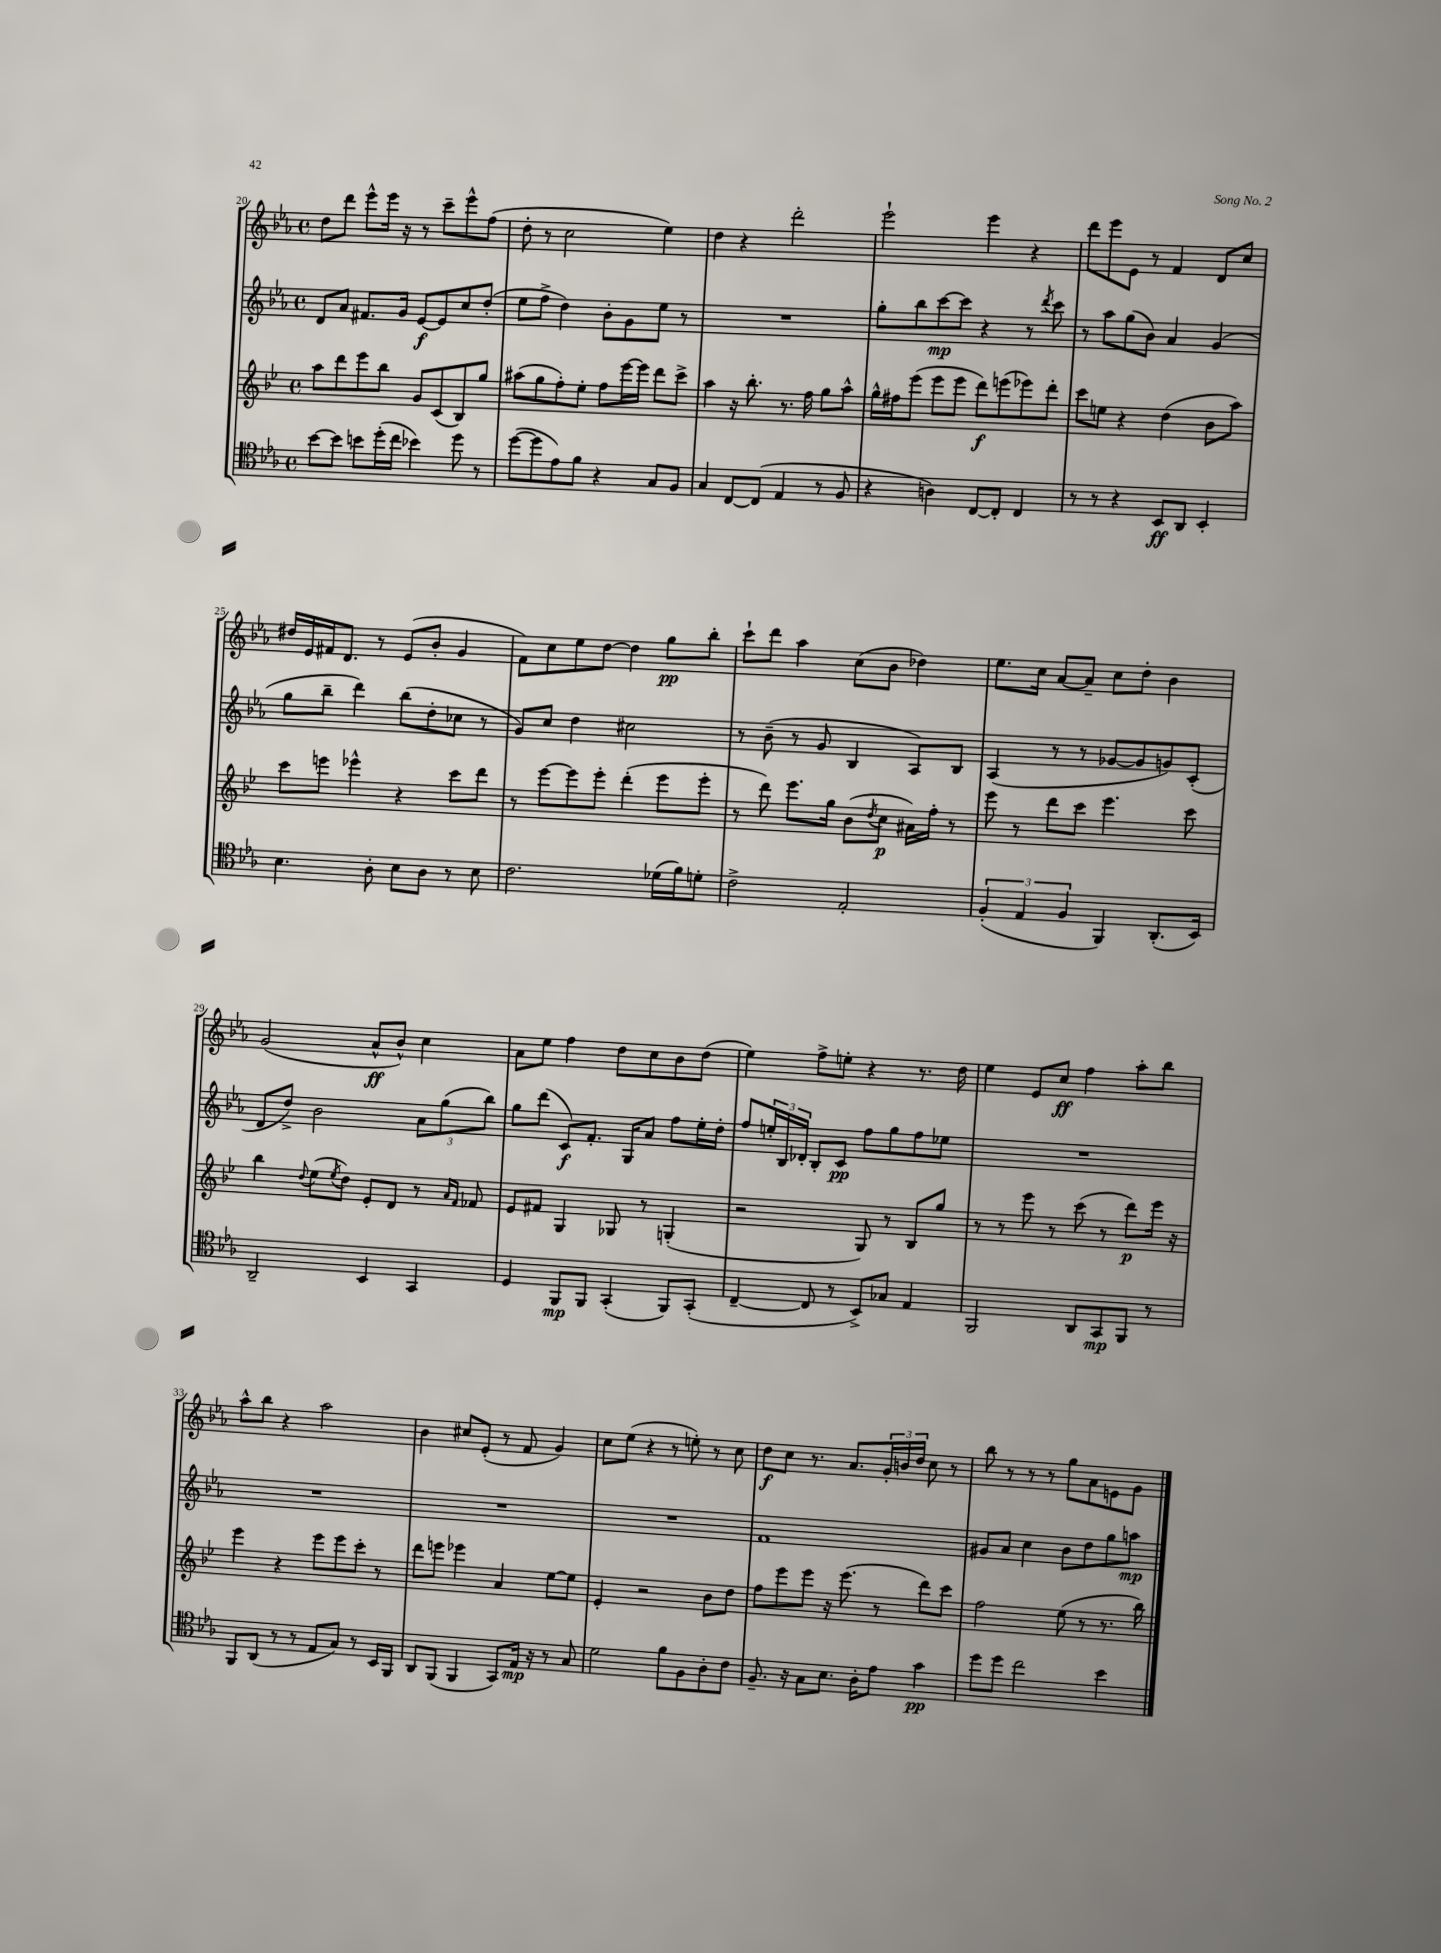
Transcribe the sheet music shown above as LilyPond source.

<<
\new StaffGroup <<
\new Staff = "s0" {
    \clef treble \key ees \major \defaultTimeSignature \time 4/4
    d''8 d'''8 ees'''8-^ ees'''16 r16 r8 c'''8-- ees'''8-^ f''8( |
    d''8-. r8 c''2 ees''4) |
    d''4 r4 d'''2-. |
    ees'''2-! ees'''4 r4 |
    d'''8 ees'''8 ees'8 r8 f'4 d'8 c''8 |
    dis''16 ees'16 fis'16 d'8. r8 ees'8( bes'8-. g'4 |
    f'8) c''8 ees''8 d''8~ d''4 g''8\pp bes''8-. |
    c'''8-! d'''8 aes''4 c''8( bes'8 des''4) |
    ees''8. c''16 aes'8~ aes'8-- c''8 d''8-. bes'4 |
    g'2( aes'8-^\ff bes'8-^) c''4 |
    aes'8 ees''8 f''4 d''8 c''8 bes'8 d''8( |
    ees''4) f''8-> e''8-. r4 r8. d''16 |
    ees''4 ees'8 c''8\ff f''4 aes''8-. bes''8 |
    aes''8-^ bes''8 r4 aes''2 |
    bes'4 cis''8 ees'8-.( r8 f'8 g'4) |
    c''8 ees''8( r4 r8 e''8-.) r8 c''8 |
    d''8\f c''8 r8. aes'8. \tuplet 3/2 { g'16-. b'16 d''16 } c''8 r8 |
    bes''8 r8 r8 r8 g''8 aes'8 e'8 g'8 \bar "|." |
}
\new Staff = "s1" {
    \clef treble \key ees \major \defaultTimeSignature \time 4/4
    d'8 aes'8 fis'8. g'16 ees'8~\f ees'8 c''8 d''8-.( |
    ees''8 f''8-> d''4) bes'8-. g'8 ees''8 r8 |
    R1 |
    g''8-. bes''8 c'''8~\mp c'''8 r4 r8 \acciaccatura { d'''8 } c'''8 |
    r8 aes''8 g''8( bes'8) aes'4 g'4( |
    g''8 bes''8-- d'''4) bes''8( d''8-. ces''8 r8 |
    g'8) c''8 d''4 cis''2 |
    r8 bes'8--( r8 g'8 bes4 aes8) bes8 |
    aes4( r8 r8 ges'8~ ges'8 g'8) c'8-.( |
    d'8 d''8->) bes'2 \tuplet 3/2 { aes'8 g''8( bes''8) } |
    g''8 d'''8( c'8\f) f'8.-. g16 aes'8 f''8 ees''16-. d''16-. |
    f''8 \tuplet 3/2 { e''16-. bes16 des'16-. } bes8-. c'8\pp f''8 g''8 f''8 ees''8 |
    R1 |
    R1 |
    R1 |
    R1 |
    f'1 |
    gis'8 aes'8 c''4 bes'8 d''8 g''8 a''8\mp \bar "|." |
}
\new Staff = "s2" {
    \clef treble \key bes \major \defaultTimeSignature \time 4/4
    a''8 d'''8 ees'''8 bes''8 g'8 c'8( bes8) g''8 |
    ais''8( g''8 f''8-.) ees''8-. f''8 ees'''16~ ees'''16 d'''8 c'''8-> |
    a''4 r16 bes''8.-. r8. f''16 g''8 a''8-^ |
    g''16-^ fis''16 ees'''8( ees'''8 ees'''8 d'''8\f) e'''8( ees'''8) d'''8-. |
    c'''8 e''8 r4 d''4( bes'8 a''8) |
    c'''8 e'''8 ees'''4-^ r4 c'''8 d'''8 |
    r8 ees'''8~ ees'''8 ees'''8-. d'''4-.( ees'''8 ees'''8-. |
    r8 d'''8) ees'''8. g''16 bes'8( \acciaccatura { d''8 } c''8\p ais'16) f''16-. r8 |
    ees'''8 r8 d'''8 c'''8 ees'''4. c'''8 |
    bes''4 \appoggiatura { d''8 } ees''8( \acciaccatura { ees''8 } d''8) ees'8-. d'8 r8 \grace { a'16 f'16 } fes'8 |
    ees'8 fis'8 g4 ges8 r8 g4-.( |
    r2 g8) r8 bes8 g''8 |
    r8 r8 ees'''8 r8 c'''8( r8 d'''8\p) ees'''16 r16 |
    ees'''4 r4 ees'''8 ees'''8 c'''8-. r8 |
    d'''8 e'''8 ees'''4 a'4 ees''8~ ees''8 |
    ees'4-. r2 bes'8 d''8 |
    f''8 ees'''8 ees'''8 r16 ees'''8.( r8 d'''8) c'''8 |
    f''2 ees''8( r8 r8. bes''16) \bar "|." |
}
\new Staff = "s3" {
    \clef tenor \key ees \major \defaultTimeSignature \time 4/4
    bes'8~ bes'8 b'8 d''16-.( c''16 bes'4) d''8 r8 |
    d''8~( d''8 ees'8) f'8 r4 g8 f8 |
    g4 c8~ c8( ees4 r8 f8 |
    r4 a4) c8~ c8-. c4 |
    r8 r8 r4 bes,8\ff aes,8 bes,4-. |
    bes4. aes8-. bes8 aes8 r8 bes8 |
    c'2. des'16( f'16) d'8-. |
    c'2-> ees2-. |
    \tuplet 3/2 { f4-.( ees4 f4 } f,4) aes,8.-.( bes,16) |
    aes,2-- bes,4 g,4 |
    d4 f,8\mp f,8 g,4-.( f,8) g,8-.( |
    c4~-- c8 r8 bes,8->) ges8 ees4 |
    f,2 aes,8 g,8\mp f,8 r8 |
    f,8 aes,8( r8 r8 ees8 g8) r8 bes,16 f,16 |
    aes,8 f,8( f,4 g,8) ees16\mp r16 r8 g8 |
    d'2 f'8 f8 aes8-. c'8 |
    f8.-- r16 g8 bes8. aes16-. ees'8 g'4\pp |
    d''8 d''8 c''2 bes'4 \bar "|." |
}
>>
>>
\layout { \context { \Score currentBarNumber = #20 } }
